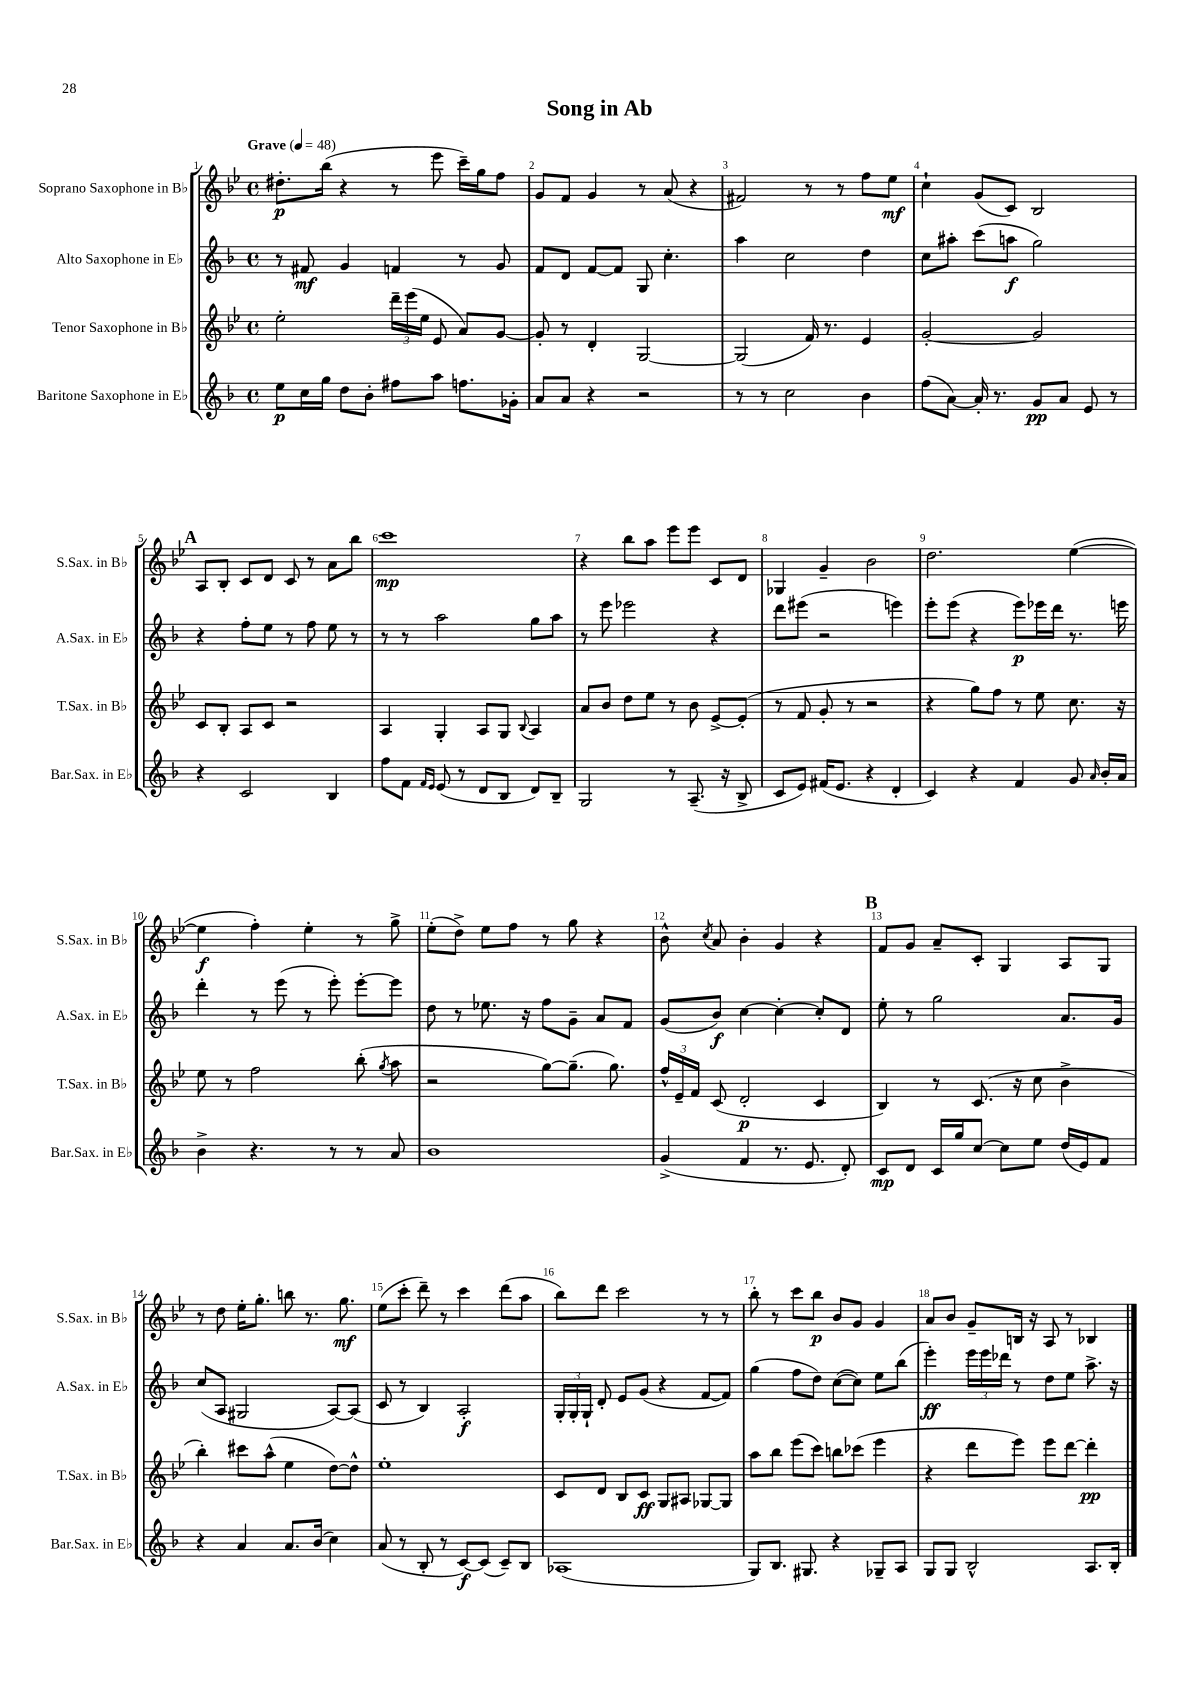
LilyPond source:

\header { title = "Song in Ab" }
<<
\new StaffGroup <<
\new Staff = "s0" \with { instrumentName = "Soprano Saxophone in Bb" shortInstrumentName = "S.Sax. in Bb" } {
    \clef treble \key bes \major \defaultTimeSignature \time 4/4 \tempo "Grave" 4 = 48
    \autoBeamOff dis''8.[-.\p bes''16]( r4 r8 ees'''8 c'''16[--) g''16 f''8] |
    g'8[ f'8] g'4 r8 a'8( r4 |
    fis'2) r8 r8 f''8[ ees''8]\mf |
    c''4-! g'8[( c'8]) bes2 |
    \mark \markup { \bold "A" } a8[ bes8]-. c'8[ d'8] c'8 r8 a'8[ bes''8] |
    c'''1\mp |
    r4 bes''8[ a''8] ees'''8[ ees'''8] c'8[ d'8] |
    ges4 g'4-- bes'2 |
    d''2. ees''4~( |
    ees''4\f f''4-.) ees''4-. r8 g''8-> |
    ees''8[-.( d''8]->) ees''8[ f''8] r8 g''8 r4 |
    bes'8-^ \acciaccatura { c''8 } a'8 bes'4-. g'4 r4 |
    \mark \markup { \bold "B" } f'8[ g'8] a'8[-- c'8]-. g4 a8[ g8] |
    r8 d''8 ees''16[-. g''8.]-. b''8 r8. g''8.\mf |
    ees''8[( c'''8]-. d'''8--) r8 c'''4 d'''8[( a''8] |
    bes''8[) d'''8] c'''2 r8 r8 |
    bes''8-. r8 c'''8[ bes''8]\p bes'8[ g'8] g'4 |
    a'8[ bes'8] g'8[-- b16] r16 a8 r8 bes4 \bar "|." |
}
\new Staff = "s1" \with { instrumentName = "Alto Saxophone in Eb" shortInstrumentName = "A.Sax. in Eb" } {
    \clef treble \key f \major \defaultTimeSignature \time 4/4
    \autoBeamOff r8 fis'8\mf g'4 f'4 r8 g'8 |
    f'8[ d'8] f'8[~ f'8] g8 c''4.-. |
    a''4 c''2 d''4 |
    c''8[ ais''8]-. c'''8[( a''8]\f g''2) |
    \mark \markup { \bold "A" } r4 f''8[-. e''8] r8 f''8 e''8 r8 |
    r8 r8 a''2 g''8[ a''8] |
    r8 e'''8 ees'''2 r4 |
    d'''8[ eis'''8]( r2 e'''4) |
    e'''8[-. e'''8]( r4 e'''8[\p) ees'''16 d'''16] r8. e'''16 |
    d'''4-. r8 e'''8( r8 e'''8-.) e'''8[~-. e'''8] |
    d''8 r8 ees''8. r16 f''8[ g'8]-- a'8[ f'8] |
    g'8[( bes'8]\f) c''4~ c''4~-. c''8[-. d'8] |
    \mark \markup { \bold "B" } e''8-. r8 g''2 a'8.[ g'16] |
    c''8[( a8] gis2 a8[~) a8]( |
    c'8 r8 bes4) a2-.\f |
    \tuplet 3/2 { g16[-. g16-. g16]-! } d'8-. e'8[ g'8]( r4 f'8[~ f'8]) |
    g''4( f''8[ d''8]) c''8[~( c''8]) e''8[ bes''8]( |
    e'''4-.\ff) \tuplet 3/2 { e'''16[ e'''16 des'''16] } r8 d''8[ e''8] a''8.-> r16 \bar "|." |
}
\new Staff = "s2" \with { instrumentName = "Tenor Saxophone in Bb" shortInstrumentName = "T.Sax. in Bb" } {
    \clef treble \key bes \major \defaultTimeSignature \time 4/4
    \autoBeamOff ees''2-. \tuplet 3/2 { d'''16[-- ees'''16( ees''16] } ees'8 a'8[) g'8]~ |
    g'8-. r8 d'4-. g2~ |
    g2( f'16) r8. ees'4 |
    g'2~-. g'2 |
    \mark \markup { \bold "A" } c'8[ bes8]-. a8[ c'8] r2 |
    a4 g4-. a8[ g8] \appoggiatura { bes8 } a4 |
    a'8[ bes'8] d''8[ ees''8] r8 bes'8 ees'8[~-> ees'8]-.( |
    r8 f'8 g'8-. r8 r2 |
    r4 g''8[) f''8] r8 ees''8 c''8. r16 |
    ees''8 r8 f''2 bes''8-.( \acciaccatura { g''8 } a''8 |
    r2 g''8[~) g''8.]--( g''8.) |
    \tuplet 3/2 { f''16[-^ ees'16-- f'16] } c'8( d'2-.\p c'4 |
    \mark \markup { \bold "B" } bes4) r8 c'8.( r16 c''8 bes'4-> |
    bes''4-.) cis'''8[ a''8]-^( ees''4 d''8[~) d''8]-^ |
    ees''1-. |
    c'8[ d'8] bes8[ c'8]\ff g8[ ais8] ges8[~ ges8] |
    a''8[ bes''8] ees'''8[( c'''8]) b''8[ ces'''8]( ees'''4 |
    r4 d'''8[ ees'''8]) ees'''8[ d'''8]~ d'''4-.\pp \bar "|." |
}
\new Staff = "s3" \with { instrumentName = "Baritone Saxophone in Eb" shortInstrumentName = "Bar.Sax. in Eb" } {
    \clef treble \key f \major \defaultTimeSignature \time 4/4
    \autoBeamOff e''8[\p c''16 g''16] d''8[ bes'8]-. fis''8[ a''8] f''8.[ ges'16]-. |
    a'8[ a'8] r4 r2 |
    r8 r8 c''2 bes'4 |
    f''8[( a'8]~) a'16-. r8. g'8[\pp a'8] e'8 r8 |
    \mark \markup { \bold "A" } r4 c'2 bes4 |
    f''8[ f'8] \grace { f'16[ e'16] } e'8( r8 d'8[ bes8] d'8[) bes8]-- |
    g2 r8 a8.--( r16 bes8-> |
    c'8[ e'8]) fis'16[( e'8.] r4 d'4-. |
    c'4) r4 f'4 g'8 \grace { a'16 } bes'16[-. a'16] |
    bes'4-> r4. r8 r8 a'8 |
    bes'1 |
    g'4->( f'4 r8. e'8. d'8-.) |
    \mark \markup { \bold "B" } c'8[\mp d'8] c'16[ g''16 c''8]~ c''8[ e''8] d''16[( e'16) f'8] |
    r4 a'4 a'8.[ bes'16]( c''4) |
    a'8( r8 bes8-. r8 c'8[~\f) c'8]( c'8[--) bes8] |
    aes1( |
    g8[) bes8.] gis8. r4 ges8[-- a8] |
    g8[ g8] bes2-^ a8.[ bes16]-. \bar "|." |
}
>>
>>
\layout { \context { \Score \override BarNumber.break-visibility = ##(#f #t #t) barNumberVisibility = #all-bar-numbers-visible } }
